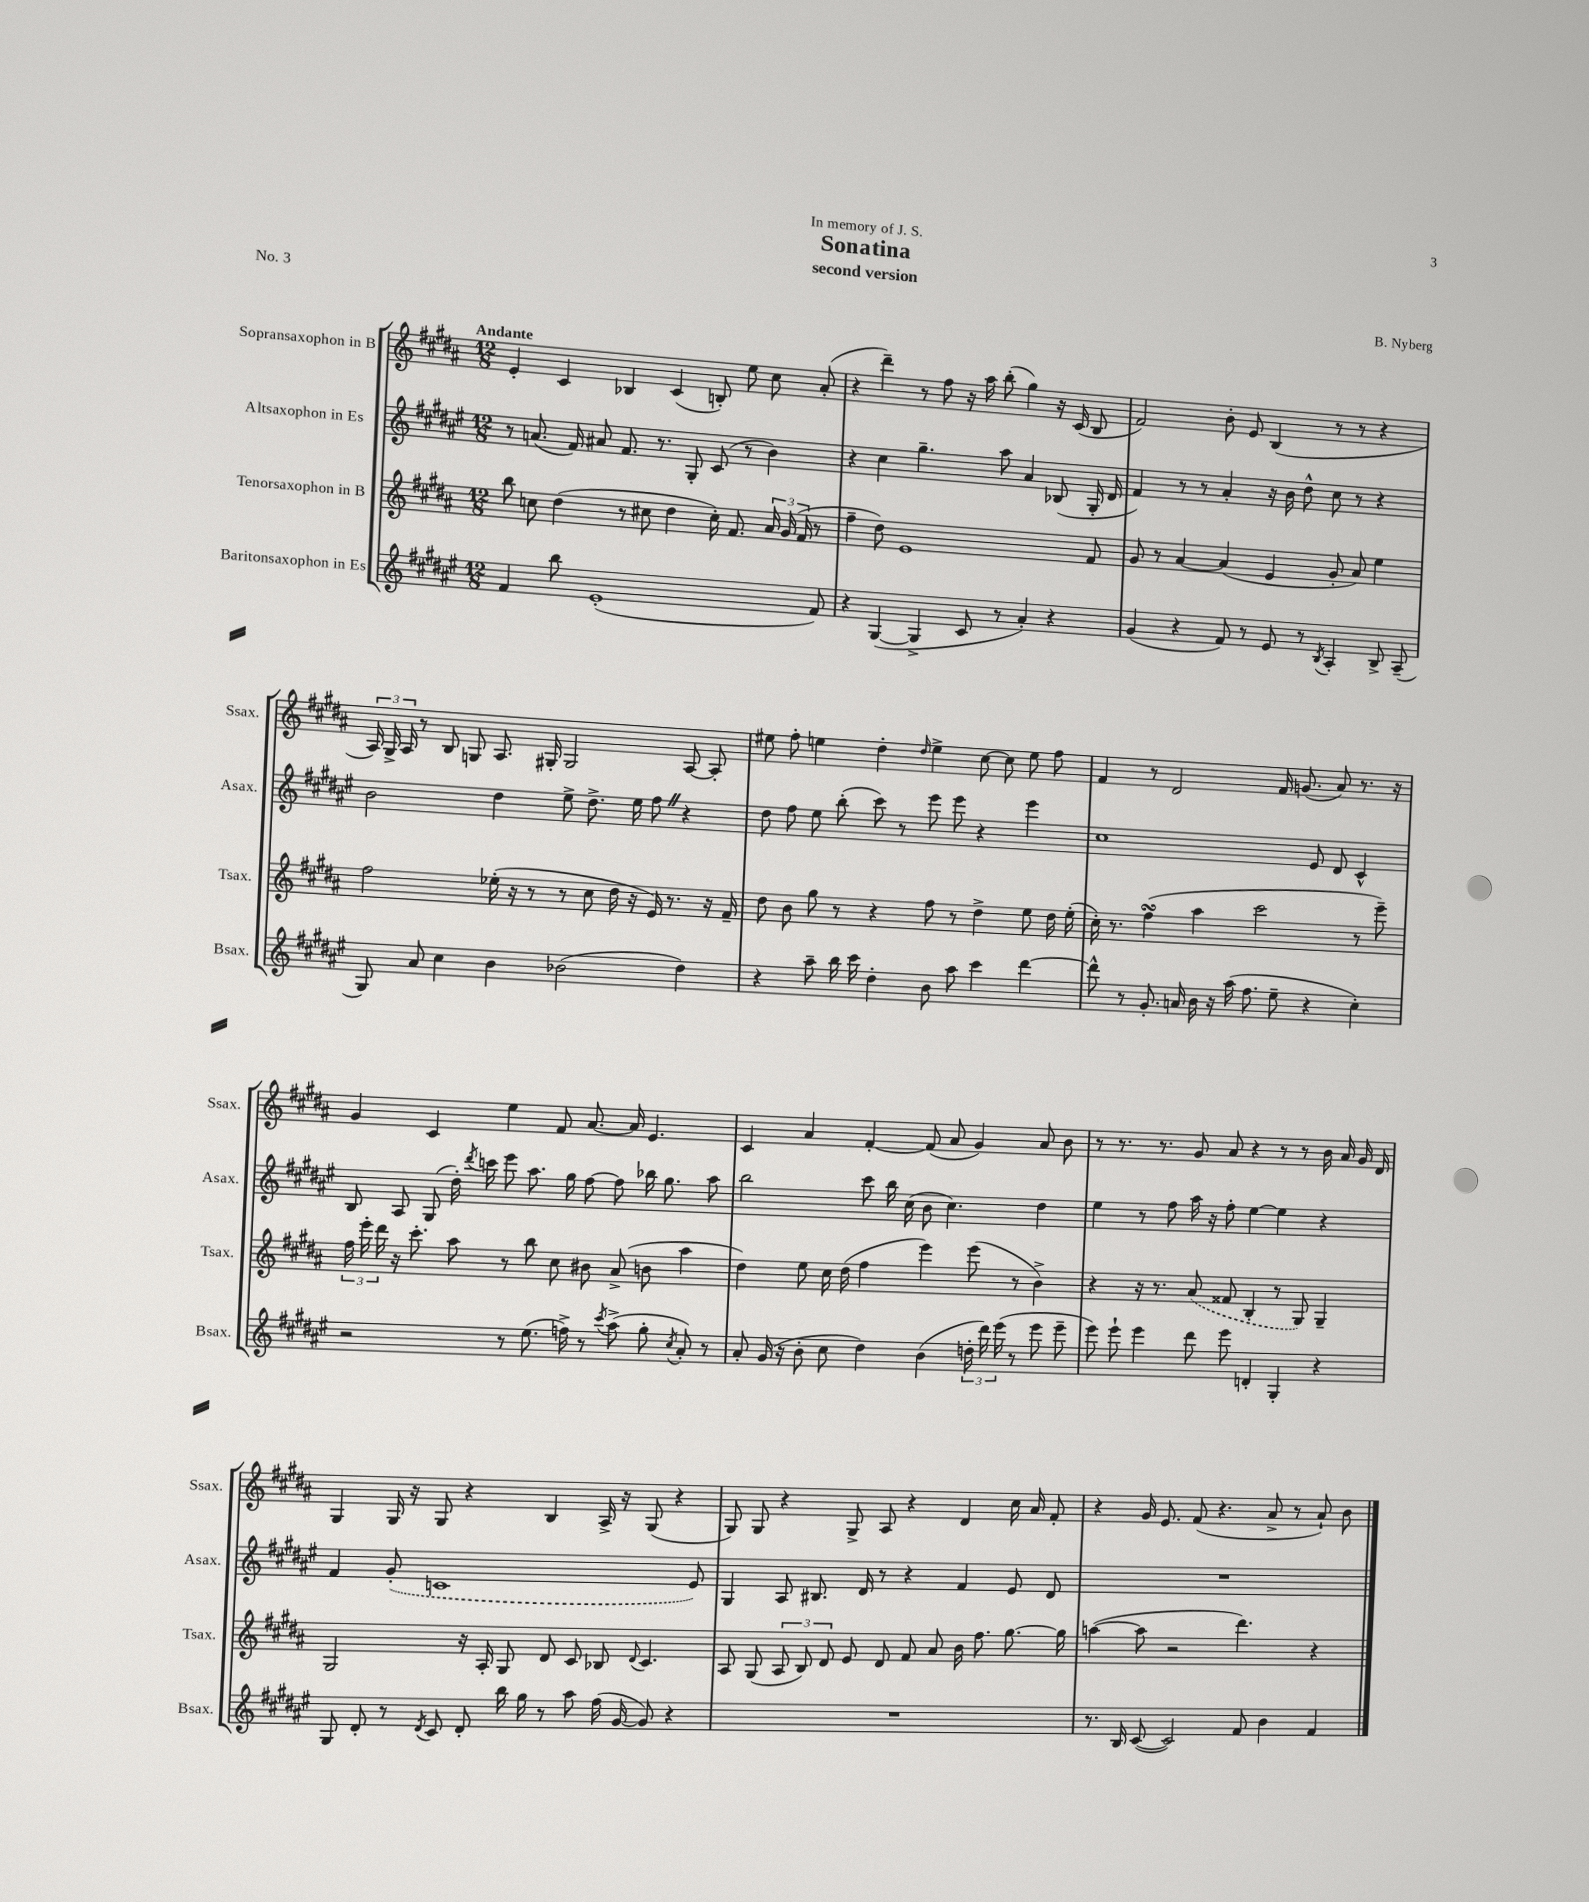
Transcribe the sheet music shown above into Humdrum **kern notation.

**kern	**kern	**kern	**kern
*part4	*part3	*part2	*part1
*staff4	*staff3	*staff2	*staff1
*I"Baritonsaxophon in Es	*I"Tenorsaxophon in B	*I"Altsaxophon in Es	*I"Sopransaxophon in B
*I'Bsax.	*I'Tsax.	*I'Asax.	*I'Ssax.
*clefG2	*clefG2	*clefG2	*clefG2
*k[f#c#g#d#a#e#]	*k[f#c#g#d#a#]	*k[f#c#g#d#a#e#]	*k[f#c#g#d#a#]
*M12/8	*M12/8	*M12/8	*M12/8
=1	=1	=1	=1
!	!	!	!LO:TX:a:B:t=Andante
4f#/	8bb\	8r	4e'/
.	8ccn\	(8.an/	.
8bb\	(4dd#\	.	4c#/
.	.	16f#/)	.
(1e#'	.	8a#X/	.
.	8r	8.f#/	4B-X/
.	8cc#X\	.	.
.	.	8.r	.
.	4dd#\	.	(4c#/
.	.	8G#'/	.
.	16cc#'\)	(8c#/	8Bn'/)
.	8.f#/	.	.
.	.	8r	8ee\
.	24a#/	4b\)	8cc#\
.	(24g#/	.	.
.	24f#/	.	.
8f#/)	8r	.	(8a#'/
=2	=2	=2	=2
4r	4ff#~\	4r	4r
([4G#/	8dd#\)	4cc#\	4ddd#~\)
.	1e	.	.
4G#^/]	.	4.gg#~\	8r
.	.	.	8ff#\
8c#/	.	.	16r
.	.	.	16aa#\
8r	.	8aa#\	(8bb'\
4a#'/)	.	4a#/	4gg#\)
4r	.	(8B-X/	16r
.	.	.	(16c#/
.	8f#/	16G#'/	8B/
.	.	16d#/	.
=3	=3	=3	=3
(4g#/	8g#/	4f#/)	2f#/)
.	8r	.	.
4r	[4a#/	8r	.
.	.	8r	.
8f#/)	(4a#/]	4a#'/	8b'\
8r	.	.	8e/
8e#/	4e/	16r	(4B/
.	.	16b\	.
8r	.	8dd#^^\	.
8qB/	.	.	.
4A#'/	8g#'/	8cc#\	8r
.	8a#/)	8r	8r
8B^/	4ee\	4r	4r
(8A#~/	.	.	.
!!LO:LB:g=z
=4	=4	=4	=4
8G#/)	2ff#\	2b\	24A#/)
.	.	.	24G#^/
.	.	.	24A#/
8a#/	.	.	8r
4cc#\	.	.	8B/
.	.	.	8Gn/
4b\	(16ee-X'\	4dd#\	8.A#/
.	16r	.	.
.	8r	.	.
.	.	.	16G#X'/
(2b-X\	8r	8ee#^\	2G#/
.	8cc#\	8.dd#^\	.
.	16dd#\	.	.
.	16r	16ee#\	.
.	16e/)	8ff#Z\	.
.	8.r	.	.
4dd#\)	.	4r	[8A#/
.	16r	.	8A#'/]
.	16f#~/	.	.
=5	=5	=5	=5
4r	8dd#\	8dd#\	8ee#X\
.	8b\	8ff#\	8ff#'\
8aa#~\	8gg#\	8ee#\	4een\
16bb\	8r	(8bb'\	.
16ccc#\	.	.	.
4dd#'\	4r	8ccc#\)	4dd#'\
.	.	8r	.
.	.	.	16qqdd#/
8b\	8ff#\	8eee#\	4ee^\
8aa#\	8r	8eee#\	.
4ccc#\	4dd#^\	4r	[8cc#\
.	.	.	8cc#\]
[4ddd#\	8ee\	4eee#\	8ee\
.	16dd#\	.	8ff#\
.	(16ee'\	.	.
=6	=6	=6	=6
8ddd#^^\]	16cc#'\)	1cc#	4f#/
.	8.r	.	.
8r	.	.	.
8.g#'/	(4ff#sSSS\	.	8r
.	.	.	2d#/
16an/	.	.	.
16b\	4aa#\	.	.
16r	.	.	.
(16aa#\	.	.	.
8.ff#\	.	.	.
.	2ccc#\	.	.
8ee#~\	.	.	16f#/
.	.	.	(8.gn/
4r	.	8e#/	.
.	.	8d#/	8a#/)
4cc#'\)	8r	4c#^^/	8.r
.	8eee~\)	.	.
.	.	.	16r
!!LO:LB:g=z
=7	=7	=7	=7
2r	24ff#\	8B/	4g#/
.	24eee'\	.	.
.	24ddd#\	.	.
.	16r	8A#/	.
.	8.ccc#'\	.	.
.	.	(8G#/	4c#/
.	8aa#\	16dd#'\)	.
.	.	8qddd#/	.
.	.	16cccn\	.
8r	8r	8eee#\	4ee\
(8.ee#\	8bb\	8.aa#\	.
.	8cc#\	.	8f#/
16ffn^\)	.	16gg#\	.
8r	8b#X\	[8ff#\	[8.a#/
8qccc#/	.	.	.
(8aa#^\	(8a#^/	8ff#\]	.
.	.	.	16a#/]
8gg#'\	8bn\	16bb-X\	4.e/
.	.	8.gg#\	.
8qcc#/	.	.	.
8a#'/)	4aa#\	.	.
8r	.	8aa#\	.
=8	=8	=8	=8
8a#'/	4dd#\)	2bb\	4c#/
(16g#/	.	.	.
16r	.	.	.
8b'\	8ee\	.	4a#/
8cc#\	16cc#\	.	.
.	(16dd#\	.	.
4dd#\)	4ff#\	8ccc#\	[4f#'/
.	.	16bb\	.
.	.	(16cc#\	.
(4b\	4eee\)	8b\	(8f#/]
.	.	4.cc#\)	8a#/
24ddn'\	(8eee\	.	4g#/)
24ddd#\)	.	.	.
(24eee#\	.	.	.
8r	8r	.	.
8eee#\	4b^\)	4dd#\	8a#/
8eee#~\	.	.	8b\
=9	=9	=9	=9
8eee#\)	4r	4ee#\	8r
8eee#`\	.	.	8.r
4eee#\	16r	8r	.
.	8.r	.	8.r
.	.	8ff#\	.
8ddd#\	(8a#/	16aa#\	8g#/
.	.	16r	.
8eee#\	8f##X/	8ff#'\	8a#/
4dn'/	4B'/	[4ee#\	4r
4G#'/	8r	4ee#\]	8r
.	8G#/)	.	8r
4r	4G#~/	4r	16b\
.	.	.	16a#/
.	.	.	16g#/
.	.	.	16d#/
!!LO:LB:g=z
=10	=10	=10	=10
8G#/	2G#/	4f#/	4G#/
8d#'/	.	.	.
8r	.	(8g#'/	16G#/
.	.	.	16r
8qd#/	.	.	.
8c#/	.	1cn	8G#/
8d#'/	16r	.	4r
.	16A#'/	.	.
16bb\	8G#/	.	.
16gg#\	.	.	.
8r	8d#/	.	4B/
8aa#\	8c#/	.	.
(16ff#\	8B-X/	.	16A#^/
[16g#/	.	.	16r
.	8qqd#/	.	.
8g#/])	4.c#/	.	(8G#/
4r	.	.	4r
.	.	8e#/)	.
=11	=11	=11	=11
1.r	8A#/	4G#/	8G#/)
.	(8G#/	.	8G#/
.	12A#/	8A#/	4r
.	12B/)	.	.
.	.	8.B#X/	.
.	12d#/	.	.
.	8e/	.	8G#^/
.	.	16d#/	.
.	8d#/	8r	8A#/
.	8f#/	4r	4r
.	8a#/	.	.
.	16b\	4f#/	4d#/
.	8.ff#\	.	.
.	[8.gg#\	8e#/	16cc#\
.	.	.	16a#/
.	.	8d#/	8f#'/
.	16gg#\]	.	.
=12	=12	=12	=12
8.r	([4aan\	1.r	4r
16B/	.	.	.
([8c#/	8aa\]	.	16g#/
.	.	.	8.e/
2c#/])	2r	.	.
.	.	.	(8f#/
.	.	.	4.r
8f#/	4.ddd#\)	.	.
4b\	.	.	8a#^/
.	.	.	8r
4f#/	4r	.	8a#`/)
.	.	.	8b\
==	==	==	==
*-	*-	*-	*-
